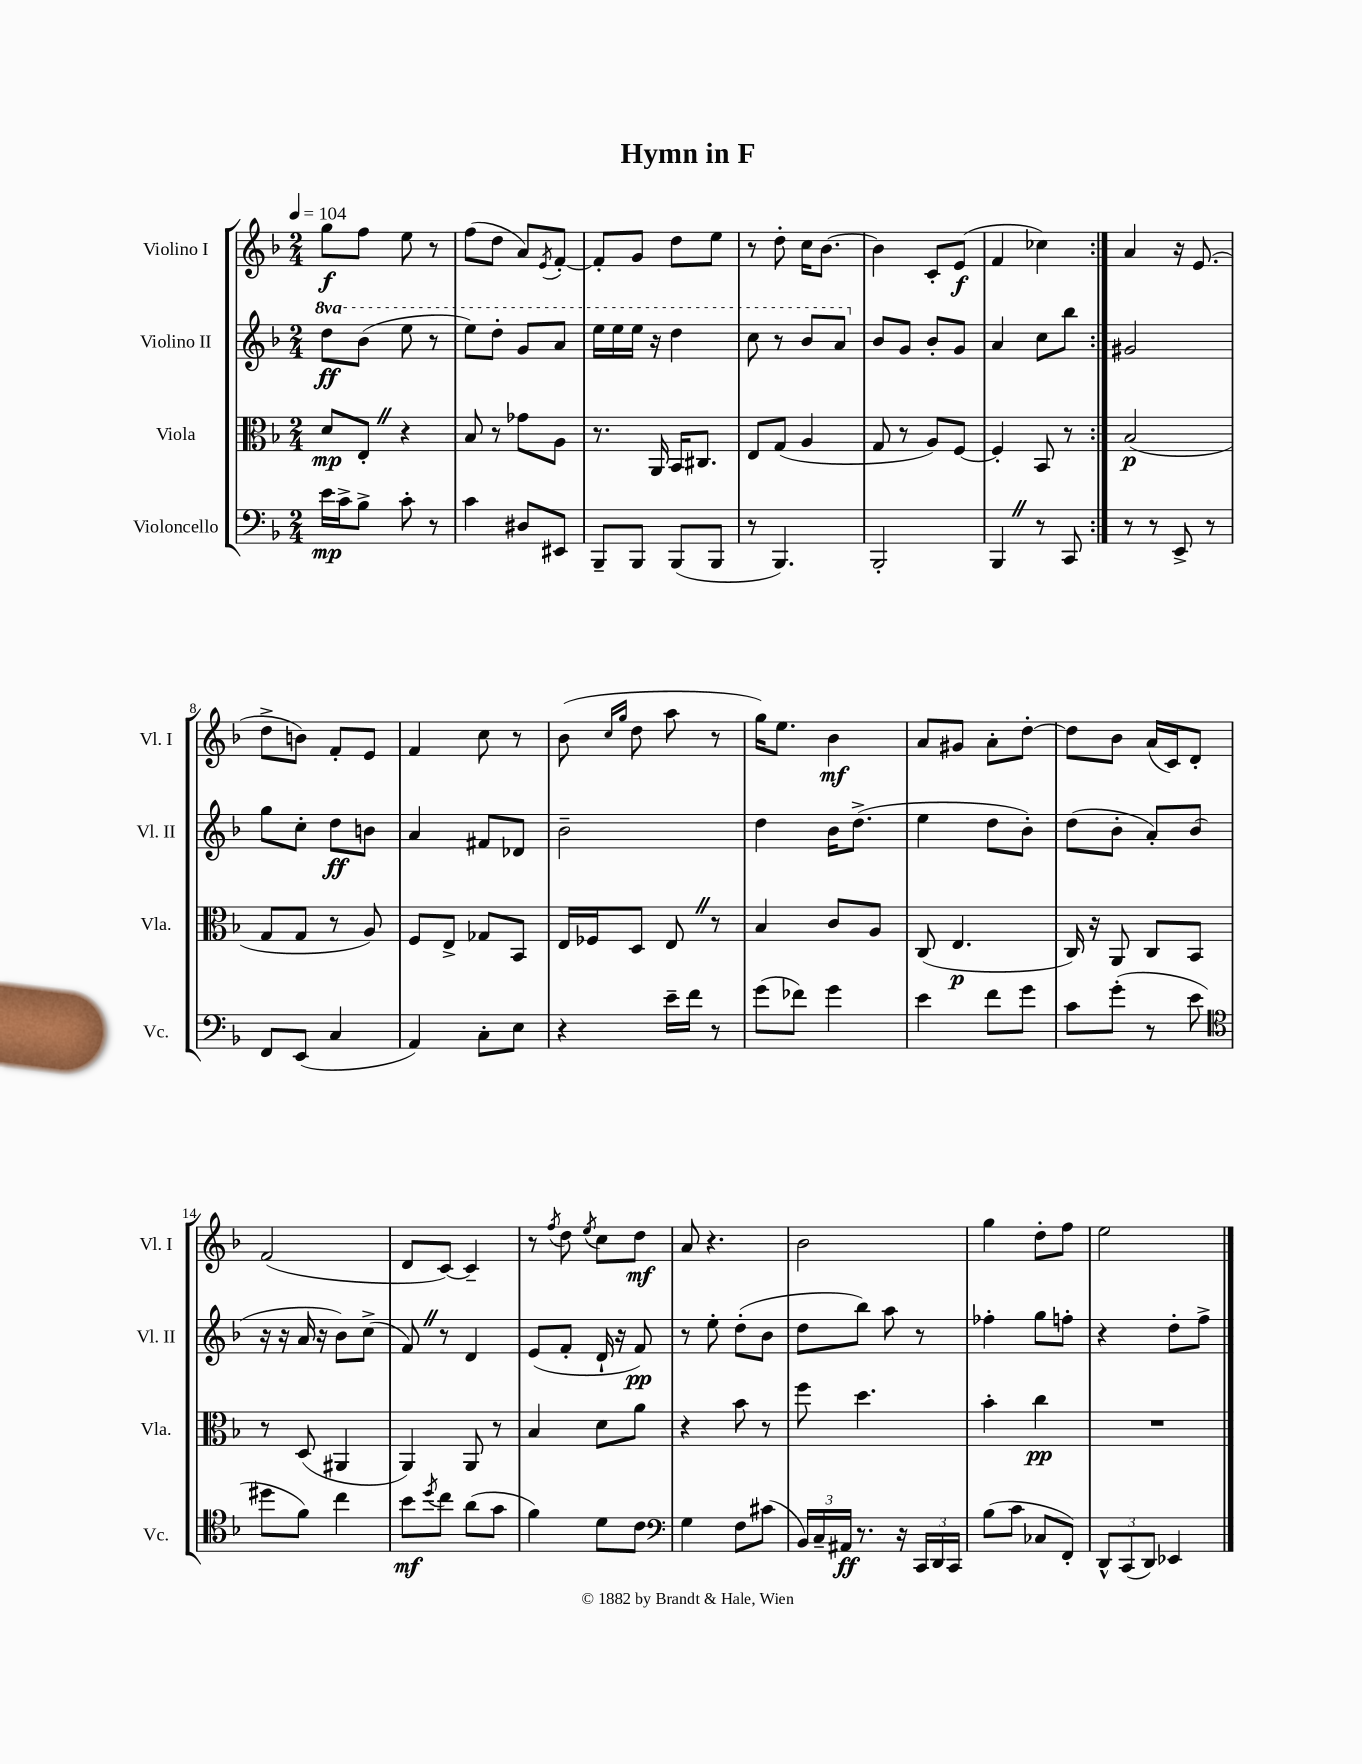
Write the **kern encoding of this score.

**kern	**kern	**kern	**kern
*staff4	*staff3	*staff2	*staff1
*clefF4	*clefC3	*clefG2	*clefG2
*k[b-]	*k[b-]	*k[b-]	*k[b-]
*M2/4	*M2/4	*M2/4	*M2/4
*MM104	*MM104	*MM104	*MM104
16e	8d	8ddd	8gg
16c^	.	.	.
8B-^	8E'	(8bb-	8ff
8c'	4r	8eee	8ee
8r	.	8r	8r
=	=	=	=
4c	8B-	8eee)	(8ff
.	8r	8ddd'	8dd
8D#	8g-	8gg	8a)
.	.	.	8qe
8EE#	8A	8aa	[8f'
=	=	=	=
8BBB-~	8.r	16eee	8f']
.	.	16eee	.
8BBB-	.	16eee	8g
.	16AA	16r	.
(8BBB-	16BB-	4ddd	8dd
.	8.C#	.	.
8BBB-	.	.	8ee
=	=	=	=
8r	8E	8ccc	8r
4.BBB-)	(8G	8r	8dd'
.	4A	8bb-	16cc
.	.	.	[8.b-
.	.	8aa	.
=	=	=	=
2BBB-'	8G	8b-	4b-]
.	8r	8g	.
.	8A)	8b-'	8c'
.	[8F	8g	(8e
=	=	=	=
4BBB-	4F']	4a	4f
8r	8BB-	8cc	4cc-)
8CC	8r	8bb-	.
=:|!	=:|!	=:|!	=:|!
8r	(2B-	2g#	4a
8r	.	.	.
8EE^	.	.	16r
.	.	.	(8.e
8r	.	.	.
=	=	=	=
8FF	8G	8gg	8dd^
(8EE	8G	8cc'	8b)
4C	8r	8dd	8f'
.	8A)	8b	8e
=	=	=	=
4AA)	8F	4a	4f
.	8E^	.	.
8C'	8G-	8f#	8cc
8E	8BB-	8d-	8r
=	=	=	=
4r	16E	2b-~	(8b-
.	16F-	.	.
.	.	.	16qqcc
.	.	.	16qqgg
.	8D	.	8dd
16e~	8E	.	8aa
16f	.	.	.
8r	8r	.	8r
=	=	=	=
(8g	4B-	4dd	16gg)
.	.	.	8.ee
8f-)	.	.	.
4g	8c	16b-	4b-
.	.	(8.dd^	.
.	8A	.	.
=	=	=	=
4e	(8C	4ee	8a
.	4.E	.	8g#
8f	.	8dd	8a'
8g	.	8b-')	[8dd'
=	=	=	=
8c	16C)	(8dd	8dd]
.	16r	.	.
(8g'	8AA	8b-'	8b-
8r	8C	8a')	(16a
.	.	.	16c)
8e	8BB-	(8b-	8d'
=	=	=	=
*clefC4	*	*	*
8dd#	8r	16r	(2f
.	.	16r	.
8f)	(8D	16a	.
.	.	16r	.
4cc	4AA#	8b-)	.
.	.	(8cc^	.
=	=	=	=
8b-	4AA)	8f)	8d
8qdd	.	.	.
8cc	.	8r	[8c)
(8a	8AA	4d	4c~]
8g	8r	.	.
=	=	=	=
4f)	4B-	(8e	8r
.	.	.	8qff
.	.	8f'	8dd
.	.	.	8qee
8d	8d	16d`	8cc
.	.	16r	.
8c	8a	8f)	8dd
=	=	=	=
*clefF4	*	*	*
4G	4r	8r	8a
.	.	8ee'	4.r
8F	8b-	(8dd'	.
(8c#	8r	8b-	.
=	=	=	=
24BB-)	8ff	8dd	2b-
24C~	.	.	.
24AA#	.	.	.
8.r	4.dd	8bb-)	.
.	.	8aa	.
16r	.	.	.
24CC	.	8r	.
24DD	.	.	.
24CC	.	.	.
=	=	=	=
(8B-	4b-'	4ff-'	4gg
8c	.	.	.
8C-	4cc	8gg	8dd'
8FF')	.	8ff'	8ff
=	=	=	=
12DD^^	2r	4r	2ee
(12CC	.	.	.
12DD)	.	.	.
4EE-	.	8dd'	.
.	.	8ff^	.
==	==	==	==
*-	*-	*-	*-
